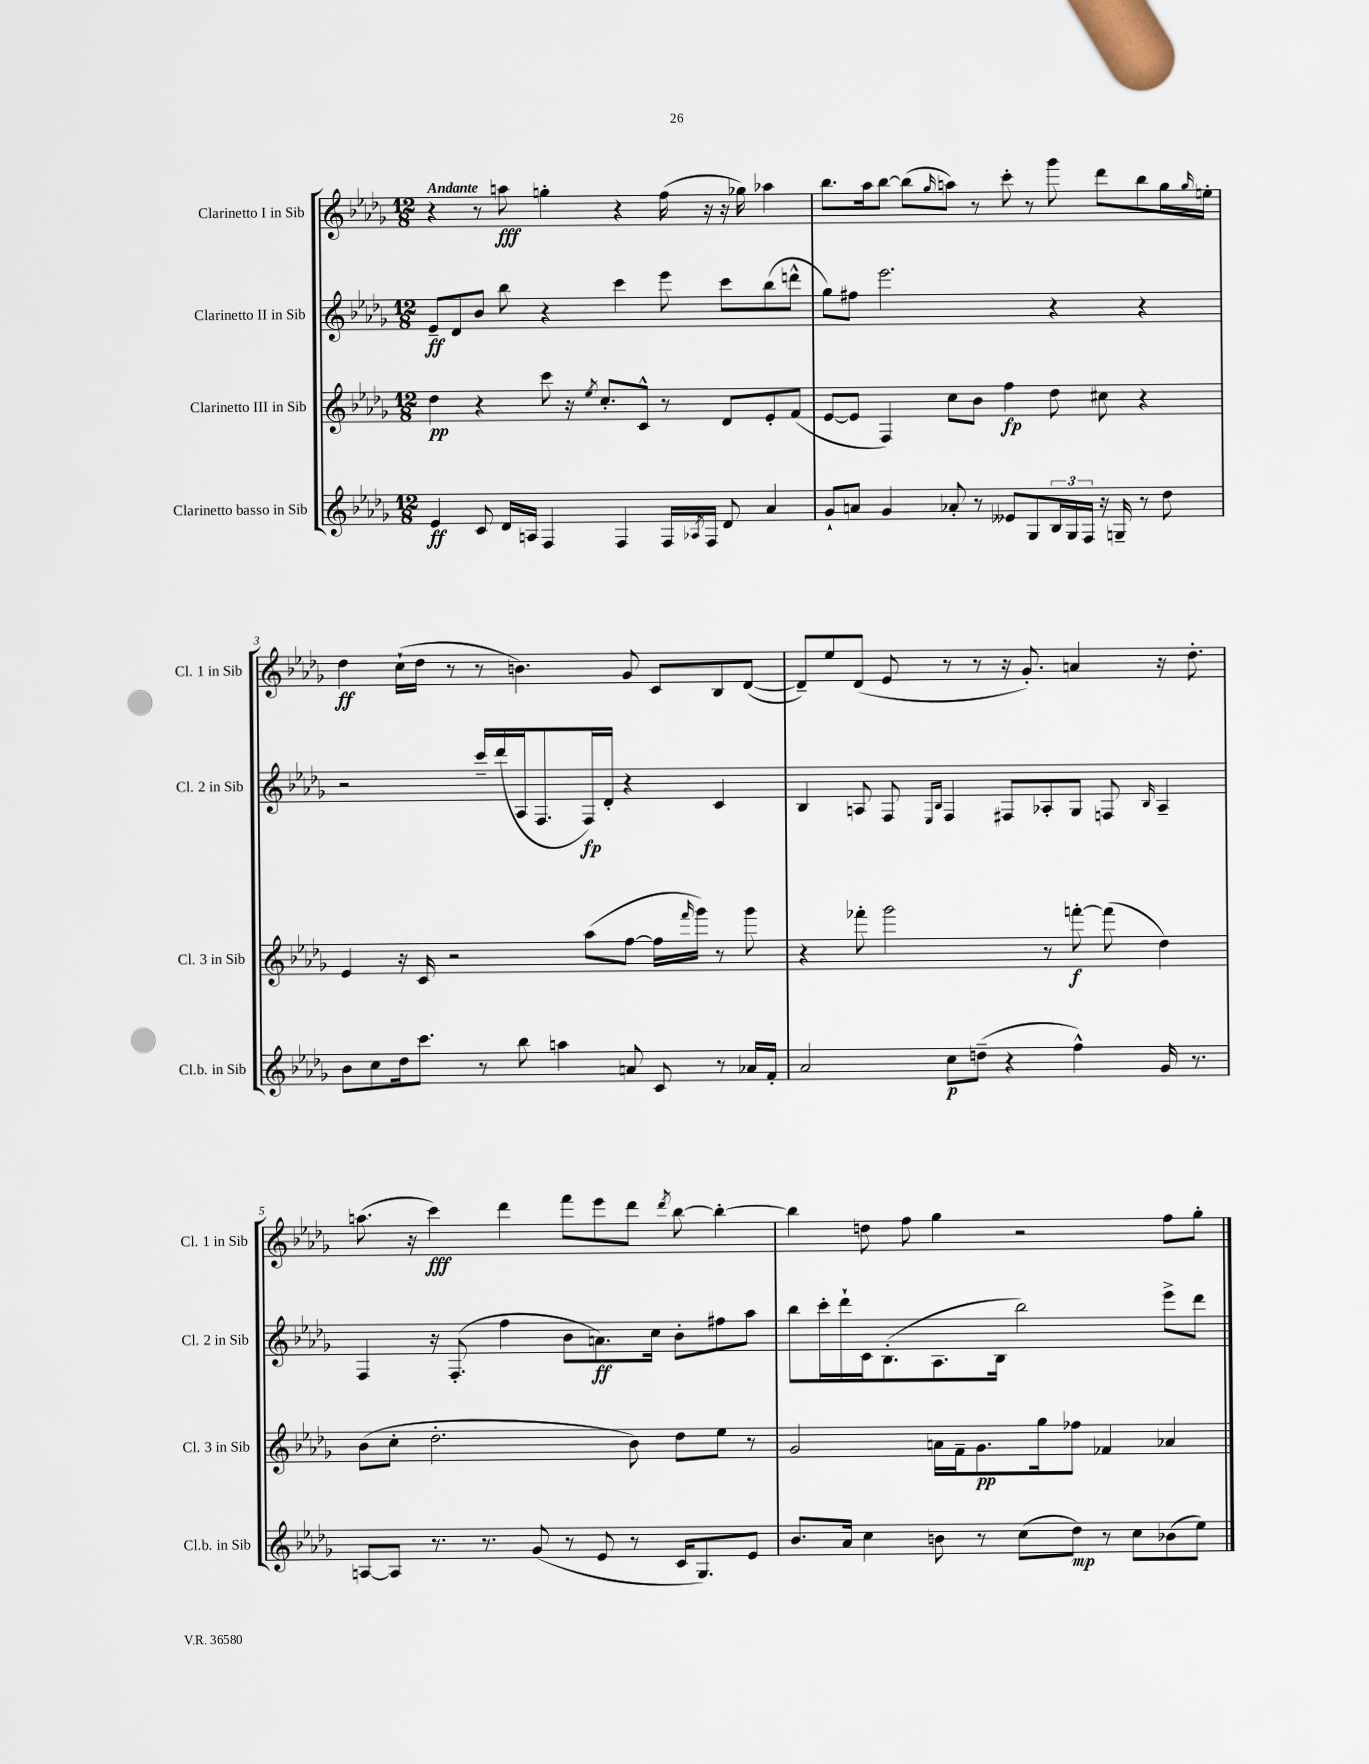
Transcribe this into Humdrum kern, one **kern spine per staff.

**kern	**dynam	**kern	**dynam	**kern	**dynam	**kern	**dynam
*part4	*part4	*part3	*part3	*part2	*part2	*part1	*part1
*staff4	*staff4	*staff3	*staff3	*staff2	*staff2	*staff1	*staff1
*I"Clarinetto basso in Sib	*	*I"Clarinetto III in Sib	*	*I"Clarinetto II in Sib	*	*I"Clarinetto I in Sib	*
*I'Cl.b. in Sib	*	*I'Cl. 3 in Sib	*	*I'Cl. 2 in Sib	*	*I'Cl. 1 in Sib	*
*clefG2	*	*clefG2	*	*clefG2	*	*clefG2	*
*k[b-e-a-d-g-]	*	*k[b-e-a-d-g-]	*	*k[b-e-a-d-g-]	*	*k[b-e-a-d-g-]	*
*M12/8	*	*M12/8	*	*M12/8	*	*M12/8	*
=1	=1	=1	=1	=1	=1	=1	=1
!	!	!	!	!	!	!LO:TX:a:B:t=Andante	!
4e-/	ff	4dd-\	pp	8e-~/L	ff	4r	.
.	.	.	.	8d-/	.	.	.
8c/	.	4r	.	8b-/J	.	8r	.
16d-/LL	.	.	.	8bb-\	.	8aan\	fff
16An/JJ	.	.	.	.	.	.	.
4F/	.	8ccc\	.	4r	.	4ggn'\	.
.	.	16r	.	.	.	.	.
.	.	8qee-/	.	.	.	.	.
.	.	8.cc'/L	.	.	.	.	.
4F/	.	.	.	4ccc\	.	4r	.
.	.	8c^^/J	.	.	.	.	.
16F/LL	.	8r	.	8eee-\	.	(16ff\	.
8qA-X/	.	.	.	.	.	.	.
16F/JJ	.	.	.	.	.	16r	.
8d-/	.	8d-/L	.	8ccc\L	.	16r	.
.	.	.	.	.	.	16gg-X\)	.
4a-/	.	8e-'/	.	(8bb-\	.	4aa-X\	.
.	.	(8f/J	.	8dddn^^\J	.	.	.
=2	=2	=2	=2	=2	=2	=2	=2
8g-`/L	.	[8e-/L	.	8gg-\L)	.	8.bb-\L	.
8an/J	.	8e-/J]	.	8ff#X\J	.	.	.
.	.	.	.	.	.	16aa-\k	.
4g-/	.	4F/)	.	2.eee-\	.	[8bb-\J	.
.	.	.	.	.	.	(8bb-\L]	.
.	.	.	.	.	.	16qqgg-/	.
8a-X'/	.	8cc\L	.	.	.	8aan\J)	.
8r	.	8b-\J	.	.	.	8r	.
8e--X/L	.	4ff\	fp	.	.	8ccc'\	.
8G-/	.	.	.	.	.	8r	.
24B-/L	.	8dd-\	.	4r	.	8ggg-\	.
24G-/	.	.	.	.	.	.	.
24F/JJ	.	.	.	.	.	.	.
16r	.	8cc#X\	.	.	.	8ddd-\L	.
16Gn~/	.	.	.	.	.	.	.
8r	.	4r	.	4r	.	8bb-\	.
8dd-\	.	.	.	.	.	16gg-\L	.
.	.	.	.	.	.	16qqgg-/	.
.	.	.	.	.	.	16een'\JJ	.
!!LO:LB:g=z
=3	=3	=3	=3	=3	=3	=3	=3
8b-\L	.	4e-/	.	2r	.	4dd-\	ff
8cc\	.	.	.	.	.	.	.
16dd-\k	.	16r	.	.	.	(16cc`\LL	.
8.ccc\J	.	16c/	.	.	.	16dd-\JJ	.
.	.	2r	.	.	.	8r	.
8r	.	.	.	16ccc~/LL	.	8r	.
.	.	.	.	(16ddd-/	.	.	.
8bb-\	.	.	.	16A-/J	.	4.bn\)	.
.	.	.	.	8.F/	.	.	.
4aan\	.	.	.	.	.	.	.
.	.	(8aa-\L	.	16F/L)	fp	.	.
.	.	.	.	16d-'/JJ	.	.	.
8an/	.	[8ff\J	.	4r	.	8g-/	.
8c/	.	16ff\LL]	.	.	.	8c/L	.
.	.	16qqfff/	.	.	.	.	.
.	.	16ggg-\JJ)	.	.	.	.	.
8r	.	8r	.	4c/	.	8B-/	.
16a-X/LL	.	8ggg-\	.	.	.	([8d-/J	.
16f'/JJ	.	.	.	.	.	.	.
=4	=4	=4	=4	=4	=4	=4	=4
2a-/	.	4r	.	4B-/	.	8d-~/L])	.
.	.	.	.	.	.	8ee-/	.
.	.	8fff-X'\	.	8An/	.	(8d-/J	.
.	.	2ggg-\	.	8F/	.	8e-/	.
.	.	.	.	16qqE-/LL	.	.	.
.	.	.	.	16qqB-/JJ	.	.	.
8cc\L	p	.	.	4F/	.	8r	.
(8ddn~\J	.	.	.	.	.	8r	.
4r	.	.	.	8F#X/L	.	16r	.
.	.	.	.	.	.	8.g-'/)	.
.	.	8r	.	8A-X'/	.	.	.
4ff^^\)	.	[8fffn'\	f	8G-/J	.	4an/	.
.	.	(8fff\]	.	8Fn/	.	.	.
.	.	.	.	16qqB-/	.	.	.
16g-/	.	4dd-\)	.	4A-~/	.	16r	.
8.r	.	.	.	.	.	8.dd-'\	.
!!LO:LB:g=z
=5	=5	=5	=5	=5	=5	=5	=5
[8An/L	.	(8b-\L	.	4F/	.	(8.aan\	.
8A/J]	.	8cc'\J	.	.	.	.	.
.	.	.	.	.	.	16r	.
8.r	.	2.dd-'\	.	16r	.	4ccc\)	fff
.	.	.	.	(8.F'/	.	.	.
8.r	.	.	.	.	.	.	.
.	.	.	.	4ff\	.	4ddd-\	.
(8g-/	.	.	.	.	.	.	.
8r	.	.	.	8b-\L	.	8fff\L	.
8e-/	.	.	.	8.an\)	ff	8eee-\	.
8r	.	8b-\)	.	.	.	8ddd-\J	.
.	.	.	.	16cc\Jk	.	.	.
.	.	.	.	.	.	8qddd-/	.
16c/KL	.	8dd-\L	.	8b-'\L	.	[8bb-\	.
8.G-/)	.	.	.	.	.	.	.
.	.	8ee-\J	.	8ff#X\	.	4bb-'\_	.
8e-/J	.	8r	.	8aa-\J	.	.	.
=6	=6	=6	=6	=6	=6	=6	=6
8.b-/L	.	2g-/	.	8bb-\L	.	4bb-\]	.
.	.	.	.	16ccc'\L	.	.	.
16a-/Jk	.	.	.	16ddd-`\	.	.	.
4cc\	.	.	.	16c\J	.	8ddn\	.
.	.	.	.	(8.B-'\	.	.	.
.	.	.	.	.	.	8ff\	.
8bn\	.	16an\LL	.	8.A-\	.	4gg-\	.
.	.	16f~\J	.	.	.	.	.
8r	.	8.g-\	pp	.	.	.	.
.	.	.	.	16B-\Jk	.	.	.
(8cc\L	.	.	.	2bb-\)	.	2r	.
.	.	16gg-\k	.	.	.	.	.
8dd-\J)	mp	8ff-X\J	.	.	.	.	.
8r	.	4f-X/	.	.	.	.	.
8cc\L	.	.	.	.	.	.	.
(8b-X\	.	4a-X/	.	8eee-^\L	.	8ff\L	.
8ee-\J)	.	.	.	8ddd-\J	.	8gg-'\J	.
==	==	==	==	==	==	==	==
*-	*-	*-	*-	*-	*-	*-	*-
